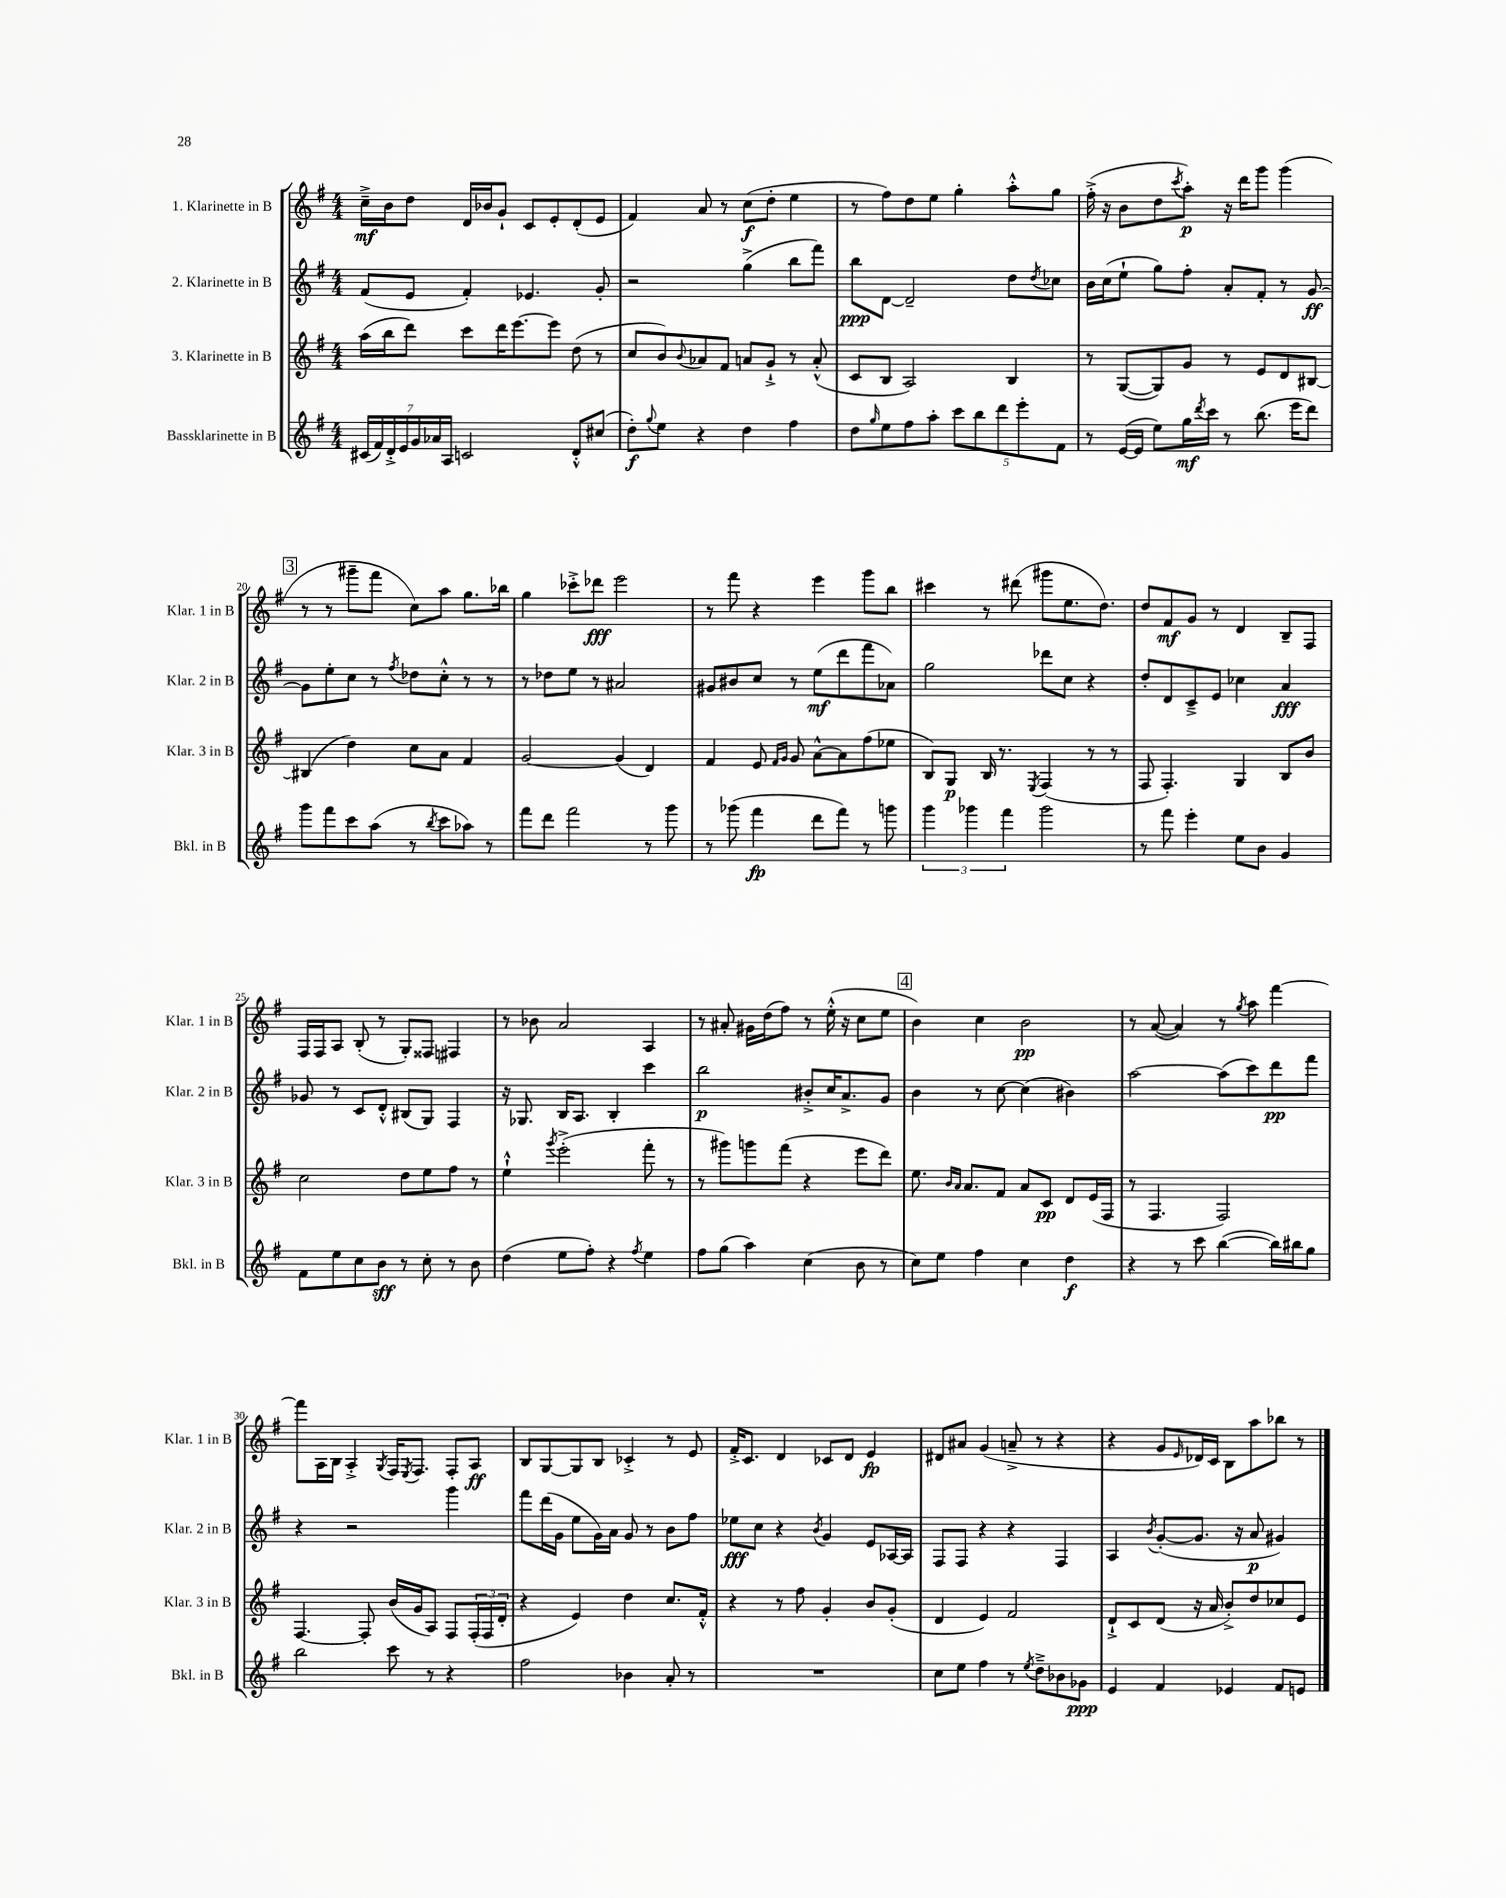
<<
\new StaffGroup <<
\new Staff = "s0" \with { instrumentName = "1. Klarinette in B" shortInstrumentName = "Klar. 1 in B" } {
    \clef treble \key g \major \numericTimeSignature \time 4/4
    c''16--->\mf b'16 d''8 d'16 bes'16 g'8-! c'8 e'8-. d'8-.( e'8 |
    fis'4) a'8 r8 c''8\f( d''8-. e''4 |
    r8 fis''8) d''8 e''8 g''4-. a''8-.-^ g''8 |
    fis''16-.->( r16 b'8 d''8 \acciaccatura { c'''8 } a''8-.\p) r16 d'''16 g'''8 g'''4( |
    \mark \markup { \box "3" } r8 r8 gis'''8-- fis'''8 c''8) a''8 g''8. bes''16 |
    g''4 ces'''8-.-> des'''8\fff e'''2 |
    r8 fis'''8 r4 e'''4 g'''8 b''8 |
    cis'''4 r8 dis'''8( gis'''8 e''8. d''8.) |
    d''8 fis'8\mf g'8 r8 d'4 b8-- fis8 |
    fis16 fis16 a8 b8-.( r8 g8-.) fisis8 fis4 |
    r8 bes'8 a'2 a4 |
    r8 ais'8-. gis'16 d''16( fis''8) r8 e''16-.-^( r16 c''8 e''8 |
    \mark \markup { \box "4" } b'4) c''4 b'2\pp |
    r8 a'8~( a'4) r8 \acciaccatura { g''8 } a''8 fis'''4~ |
    fis'''8 a16 b16 a4-.-> \acciaccatura { g8 } fis16 \acciaccatura { e8 } fis8. fis8-. a8\ff |
    b8 g8~ g8 b8 ces'4-.-> r8 e'8 |
    fis'16-.-> c'8. d'4 ces'8 d'8 e'4\fp |
    dis'8 ais'8 g'4( a'8---> r8 r4 |
    r4 g'8 \grace { e'16 } des'16) c'16 b8 a''8 bes''8 r8 \bar "|." |
}
\new Staff = "s1" \with { instrumentName = "2. Klarinette in B" shortInstrumentName = "Klar. 2 in B" } {
    \clef treble \key g \major \numericTimeSignature \time 4/4
    fis'8( e'8 fis'4-.) ees'4. g'8-. |
    r2 g''4->( b''8 fis'''8) |
    b''8\ppp d'8~ d'2-- d''8 \acciaccatura { d''8 } ces''8 |
    b'16 c''16( e''8-! g''8) fis''8-. a'8-. fis'8-. r8 g'8~\ff |
    \mark \markup { \box "3" } g'8 e''8-. c''8 r8 \acciaccatura { fis''8 } des''8 c''8-.-^ r8 r8 |
    r8 des''8 e''8 r8 ais'2 |
    gis'8 bis'8 c''8 r8 e''8\mf( d'''8 fis'''8 aes'8) |
    g''2 des'''8 c''8 r4 |
    d''8-. d'8 c'8---> e'8 ces''4 a'4\fff |
    ges'8 r8 c'8 d'8-.-^ bis8( g8) fis4 |
    r16 ges8. b16 a8. b4-. c'''4 |
    b''2\p bis'8-.-> c''16 a'8.-> g'8 |
    \mark \markup { \box "4" } b'4 r8 c''8~ c''4( bis'4) |
    a''2~ a''8( c'''8) d'''8\pp fis'''8 |
    r4 r2 g'''4 |
    fis'''8 d'''16( g'16 e''8 g'16) a'16 g'8 r8 b'8 fis''8 |
    ees''8\fff c''8 r4 \acciaccatura { b'8 } g'4 e'8 aes16~ aes16 |
    fis8 fis8 r4 r4 fis4 |
    a4 \acciaccatura { b'8 } g'8~-.( g'8. r16 a'8\p gis'4) \bar "|." |
}
\new Staff = "s2" \with { instrumentName = "3. Klarinette in B" shortInstrumentName = "Klar. 3 in B" } {
    \clef treble \key g \major \numericTimeSignature \time 4/4
    a''16( b''16 d'''8) c'''8 d'''16 e'''8.~ e'''8 d''8( r8 |
    c''8 b'8) \appoggiatura { b'8 } aes'8 fis'8 a'8 g'8-!-> r8 a'8-.-^( |
    c'8 b8 a2) b4 |
    r8 g8~( g8) g'8 r8 e'8 d'8 bis8~ |
    \mark \markup { \box "3" } bis4( d''4) c''8 a'8 fis'4 |
    g'2~ g'4( d'4) |
    fis'4 e'8 \grace { fis'16 g'16 } g'8 a'8~-^ a'8 fis''8( ees''8 |
    b8) g8\p b16 r8. \acciaccatura { e8 } fis4( r8 r8 |
    fis8 fis4.-.) g4 b8 b'8 |
    c''2 d''8 e''8 fis''8 r8 |
    e''4-!-^ \acciaccatura { g'''8 } e'''2-.->( fis'''8-. r8 |
    r8 gis'''8) g'''8 fis'''8( r4 e'''8 d'''8) |
    \mark \markup { \box "4" } e''8. \grace { b'16 a'16 } a'8. fis'8 a'8 c'8\pp d'8 e'16( fis16 |
    r8 fis4. fis2) |
    fis4.~ fis8-. b'16( g'16 a8) fis8 \tuplet 3/2 { fis16-.( fis16 d'16-. } |
    r4 e'4) d''4 c''8. fis'16-.-^ |
    r4 r8 fis''8 g'4-. b'8 g'8-.( |
    d'4 e'4) fis'2 |
    d'8-!-> c'8 d'8( r16 a'16 b'8-.->) d''8 ces''8 e'8 \bar "|." |
}
\new Staff = "s3" \with { instrumentName = "Bassklarinette in B" shortInstrumentName = "Bkl. in B" } {
    \clef treble \key g \major \numericTimeSignature \time 4/4
    \tuplet 7/4 { cis'16( fis'16) d'16-.-> e'16 g'16 aes'16 a16 } c'2 d'8-.-^ cis''8( |
    d''8-.\f) \appoggiatura { g''8 } e''8 r4 d''4 fis''4 |
    d''8 \grace { g''16 } e''8 fis''8 a''8-. \tuplet 5/4 { c'''8 b''8 d'''8 e'''8-. fis'8 } |
    r8 e'16~( e'16 e''8) g''16\mf \acciaccatura { d'''8 } c'''16 r8 b''8.( e'''16 d'''8) |
    \mark \markup { \box "3" } g'''8 fis'''8 c'''8 a''8( r8 \acciaccatura { b''8 } c'''8 aes''8) r8 |
    fis'''8 d'''8 fis'''2 r8 g'''8 |
    r8 ges'''8( fis'''4\fp d'''8 fis'''8) r8 g'''8 |
    \tuplet 3/2 { g'''4 ges'''4 fis'''4 } ges'''2 |
    r8 fis'''8 e'''4-. e''8 b'8 g'4 |
    fis'8 e''8 c''8 b'8\sff r8 c''8-. r8 b'8 |
    d''4( e''8 fis''8-.) r4 \acciaccatura { fis''8 } e''4 |
    fis''8 g''8( a''4) c''4( b'8 r8 |
    \mark \markup { \box "4" } c''8) e''8 fis''4 c''4 d''4\f |
    r4 r8 c'''8 b''4~( b''16) bis''16 g''8 |
    b''2 c'''8 r8 r4 |
    fis''2 bes'4 a'8-. r8 |
    R1 |
    c''8 e''8 fis''4 r8 \acciaccatura { e''8 } d''8---> bes'8 ges'8\ppp |
    e'4 fis'4 ees'4 fis'8 e'8 \bar "|." |
}
>>
>>
\layout { \context { \Score currentBarNumber = #16 \override BarNumber.break-visibility = ##(#f #t #t) barNumberVisibility = #(every-nth-bar-number-visible 5) } }
